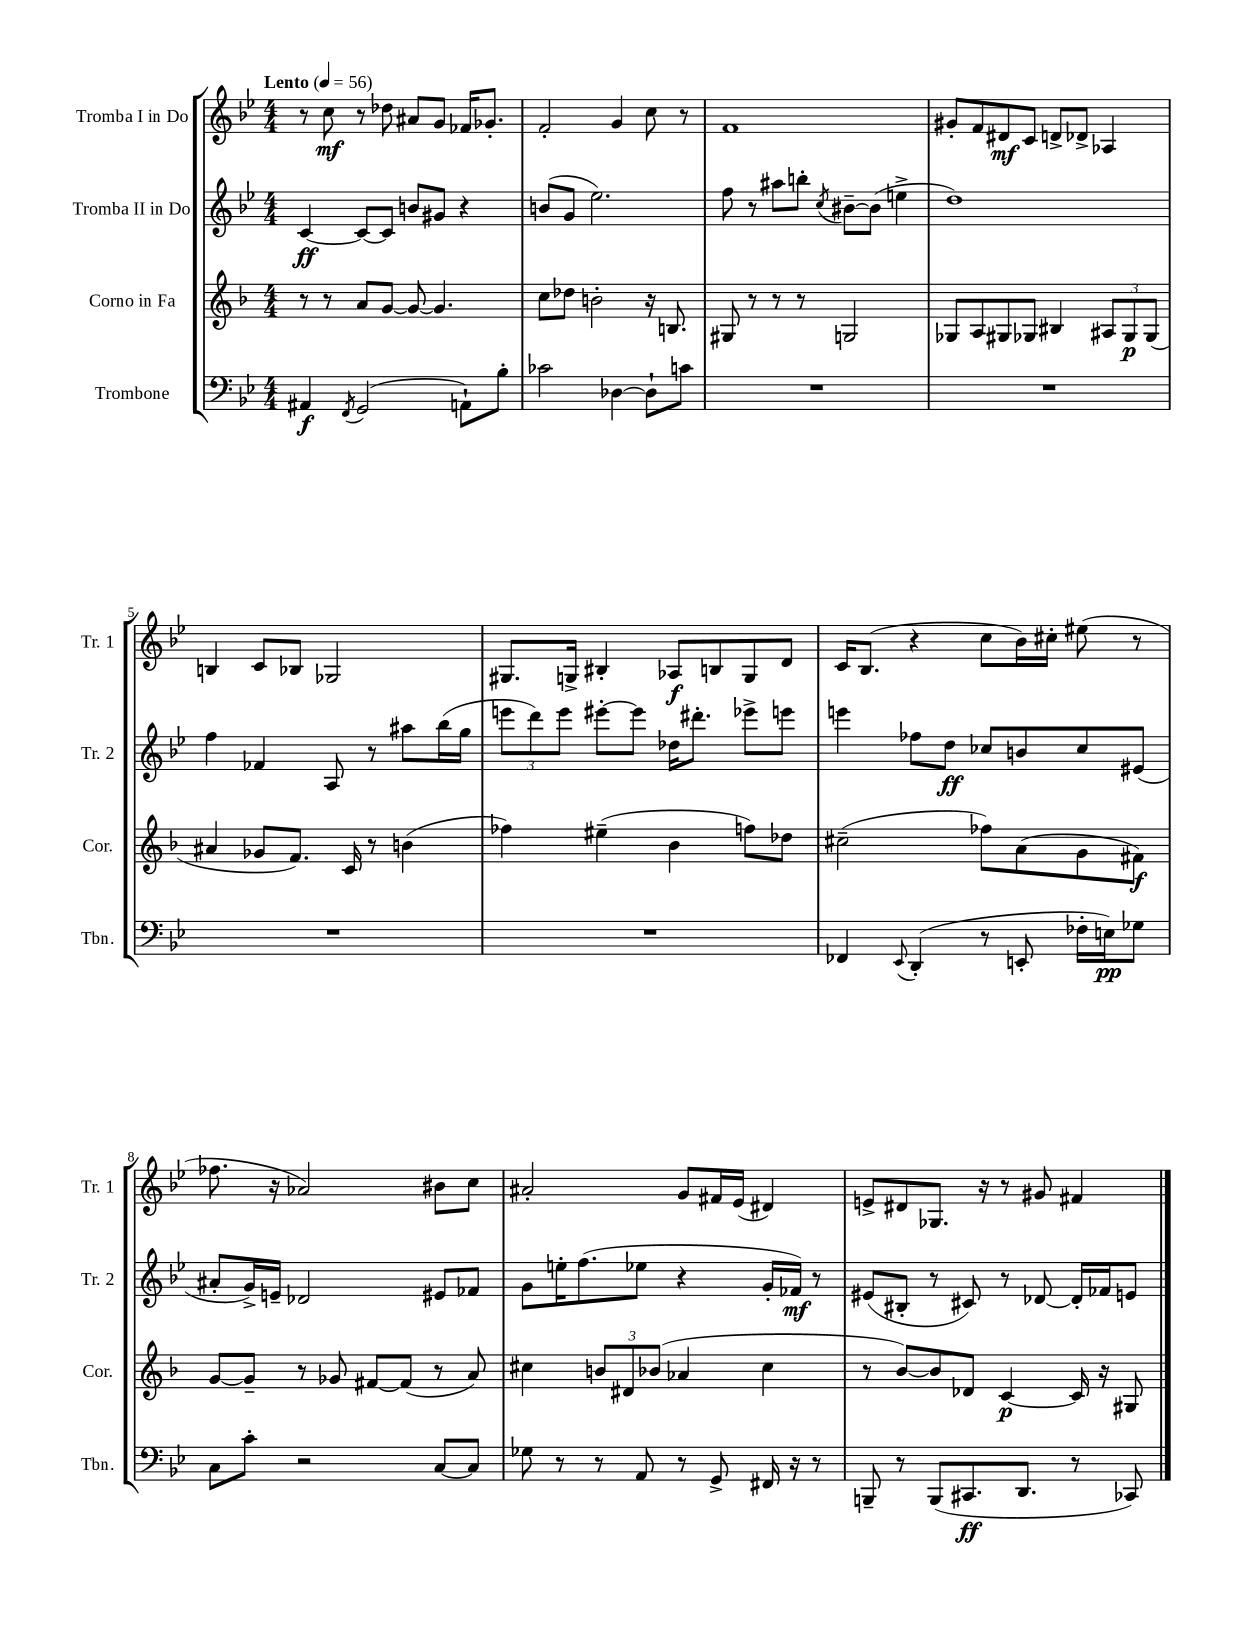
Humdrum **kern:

**kern	**dynam	**kern	**dynam	**kern	**dynam	**kern	**dynam
*part4	*part4	*part3	*part3	*part2	*part2	*part1	*part1
*staff4	*staff4	*staff3	*staff3	*staff2	*staff2	*staff1	*staff1
*I"Trombone	*	*I"Corno in Fa	*	*I"Tromba II in Do	*	*I"Tromba I in Do	*
*I'Tbn.	*	*I'Cor.	*	*I'Tr. 2	*	*I'Tr. 1	*
*clefF4	*	*clefG2	*	*clefG2	*	*clefG2	*
*k[b-e-]	*	*k[b-]	*	*k[b-e-]	*	*k[b-e-]	*
*M4/4	*	*M4/4	*	*M4/4	*	*M4/4	*
*MM56	*	*MM56	*	*MM56	*	*MM56	*
=1	=1	=1	=1	=1	=1	=1	=1
!	!	!	!	!	!	!LO:TX:a:B:t=Lento	!
4AA#X/	f	8r	.	[4c/	ff	8r	.
.	.	8r	.	.	.	8cc\	mf
8qFF/	.	.	.	.	.	.	.
(2GG/	.	8a/L	.	8c/L_	.	8r	.
.	.	[8g/J	.	8c/J]	.	8dd-X\	.
.	.	8g/_	.	8bn/L	.	8a#X/L	.
.	.	4.g/]	.	8g#X/J	.	8g/J	.
8AAn`\L)	.	.	.	4r	.	16f-X/KL	.
.	.	.	.	.	.	8.g-X'/J	.
8B-'\J	.	.	.	.	.	.	.
=2	=2	=2	=2	=2	=2	=2	=2
2c-X\	.	8cc\L	.	(8bn/L	.	2f'/	.
.	.	8dd-X\J	.	8g/J	.	.	.
.	.	2bn'\	.	2.ee-\)	.	.	.
[4D-X\	.	.	.	.	.	4g/	.
8D-`\L]	.	16r	.	.	.	8cc\	.
.	.	8.Bn/	.	.	.	.	.
8cn\J	.	.	.	.	.	8r	.
=3	=3	=3	=3	=3	=3	=3	=3
1r	.	8G#X/	.	8ff\	.	1f	.
.	.	8r	.	8r	.	.	.
.	.	8r	.	8aa#X\L	.	.	.
.	.	8r	.	8bbn'\J	.	.	.
.	.	.	.	8qcc/	.	.	.
.	.	2Gn/	.	[8b#X~\L	.	.	.
.	.	.	.	(8b#\J]	.	.	.
.	.	.	.	4een^\	.	.	.
=4	=4	=4	=4	=4	=4	=4	=4
1r	.	8G-X/L	.	1dd)	.	8g#X'/L	.
.	.	8A/	.	.	.	8f/	.
.	.	8G#X/	.	.	.	8d#X/	mf
.	.	8G-X/J	.	.	.	8c/J	.
.	.	4B#X/	.	.	.	8dn^/L	.
.	.	.	.	.	.	8d-X^/J	.
.	.	12A#X/L	.	.	.	4A-X/	.
.	.	12G-/	p	.	.	.	.
.	.	(12G-/J	.	.	.	.	.
!!LO:LB:g=z
=5	=5	=5	=5	=5	=5	=5	=5
1r	.	4a#X/	.	4ff\	.	4Bn/	.
.	.	8g-X/L	.	4f-X/	.	8c/L	.
.	.	8.f/J)	.	.	.	8B-X/J	.
.	.	.	.	8A/	.	2G-X/	.
.	.	16c/	.	.	.	.	.
.	.	8r	.	8r	.	.	.
.	.	(4bn\	.	8aa#X\L	.	.	.
.	.	.	.	(16bb-\L	.	.	.
.	.	.	.	16gg\JJ	.	.	.
=6	=6	=6	=6	=6	=6	=6	=6
1r	.	4ff-X\)	.	12eeen\L	.	8.G#X/L	.
.	.	.	.	12ddd\)	.	.	.
.	.	.	.	12eee\J	.	.	.
.	.	.	.	.	.	16Gn^/Jk	.
.	.	(4ee#X~\	.	[8eee#X'\L	.	4B#X'/	.
.	.	.	.	8eee#\J]	.	.	.
.	.	4b-\	.	16dd-X\KL	.	8A-X/L	f
.	.	.	.	8.ddd#X'\J	.	.	.
.	.	.	.	.	.	8Bn/	.
.	.	8ffn\L)	.	8eee-X^\L	.	8G/	.
.	.	8dd-X\J	.	8eeen\J	.	8d/J	.
=7	=7	=7	=7	=7	=7	=7	=7
4FF-X/	.	(2cc#X~\	.	4eeen\	.	16c/KL	.
.	.	.	.	.	.	(8.B-/J	.
8qqEE-/	.	.	.	.	.	.	.
(4DD'/	.	.	.	8ff-X\L	.	4r	.
.	.	.	.	8dd\J	ff	.	.
8r	.	8ff-X\L)	.	8cc-X/L	.	8cc\L	.
8EEn'/	.	(8a\	.	8bn/	.	16b-\L)	.
.	.	.	.	.	.	16cc#X'\JJ	.
16F-X'\LL	.	8g\	.	8cc-/	.	(8ee#X\	.
16En\J)	pp	.	.	.	.	.	.
8G-X\J	.	8f#X\J)	f	(8e#X/J	.	8r	.
!!LO:LB:g=z
=8	=8	=8	=8	=8	=8	=8	=8
8C\L	.	[8g/L	.	8a#X'/L	.	8.ff-X\	.
8c'\J	.	8g~/J]	.	16g^/L)	.	.	.
.	.	.	.	16en~/JJ	.	16r	.
2r	.	8r	.	2d-X/	.	2a-X/)	.
.	.	8g-X/	.	.	.	.	.
.	.	[8f#X/L	.	.	.	.	.
.	.	(8f#/J]	.	.	.	.	.
[8C/L	.	8r	.	8e#X/L	.	8b#X\L	.
8C/J]	.	8a/)	.	8f-X/J	.	8cc\J	.
=9	=9	=9	=9	=9	=9	=9	=9
8G-X\	.	4cc#X\	.	8g\L	.	2a#X'/	.
8r	.	.	.	16een'\K	.	.	.
.	.	.	.	(8.ff\	.	.	.
8r	.	12bn/L	.	.	.	.	.
.	.	12d#X/	.	.	.	.	.
8AA/	.	.	.	8ee-X\J	.	.	.
.	.	(12b-X/J	.	.	.	.	.
8r	.	4a-X/	.	4r	.	8g/L	.
8GG^/	.	.	.	.	.	16f#X/L	.
.	.	.	.	.	.	(16e-/JJ	.
16FF#X/	.	4cc#\	.	16g'/LL	.	4d#X/)	.
16r	.	.	.	16f-X/JJ)	mf	.	.
8r	.	.	.	8r	.	.	.
=10	=10	=10	=10	=10	=10	=10	=10
8BBBn~/	.	8r	.	(8e#X/L	.	8en^/L	.
8r	.	[8b-/L)	.	8B#X'/J	.	8d#X/	.
(8BBB/L	.	8b-/]	.	8r	.	8.G-X/J	.
8.CC#X/	ff	8d-X/J	.	8c#X/)	.	.	.
.	.	.	.	.	.	16r	.
.	.	[4c/	p	8r	.	8r	.
8.DD/J	.	.	.	.	.	.	.
.	.	.	.	[8d-X/	.	8g#X/	.
8r	.	16c/]	.	16d-'/LL]	.	4f#X/	.
.	.	16r	.	16f-X/J	.	.	.
8CC-X/)	.	8G#X/	.	8en/J	.	.	.
==	==	==	==	==	==	==	==
*-	*-	*-	*-	*-	*-	*-	*-
